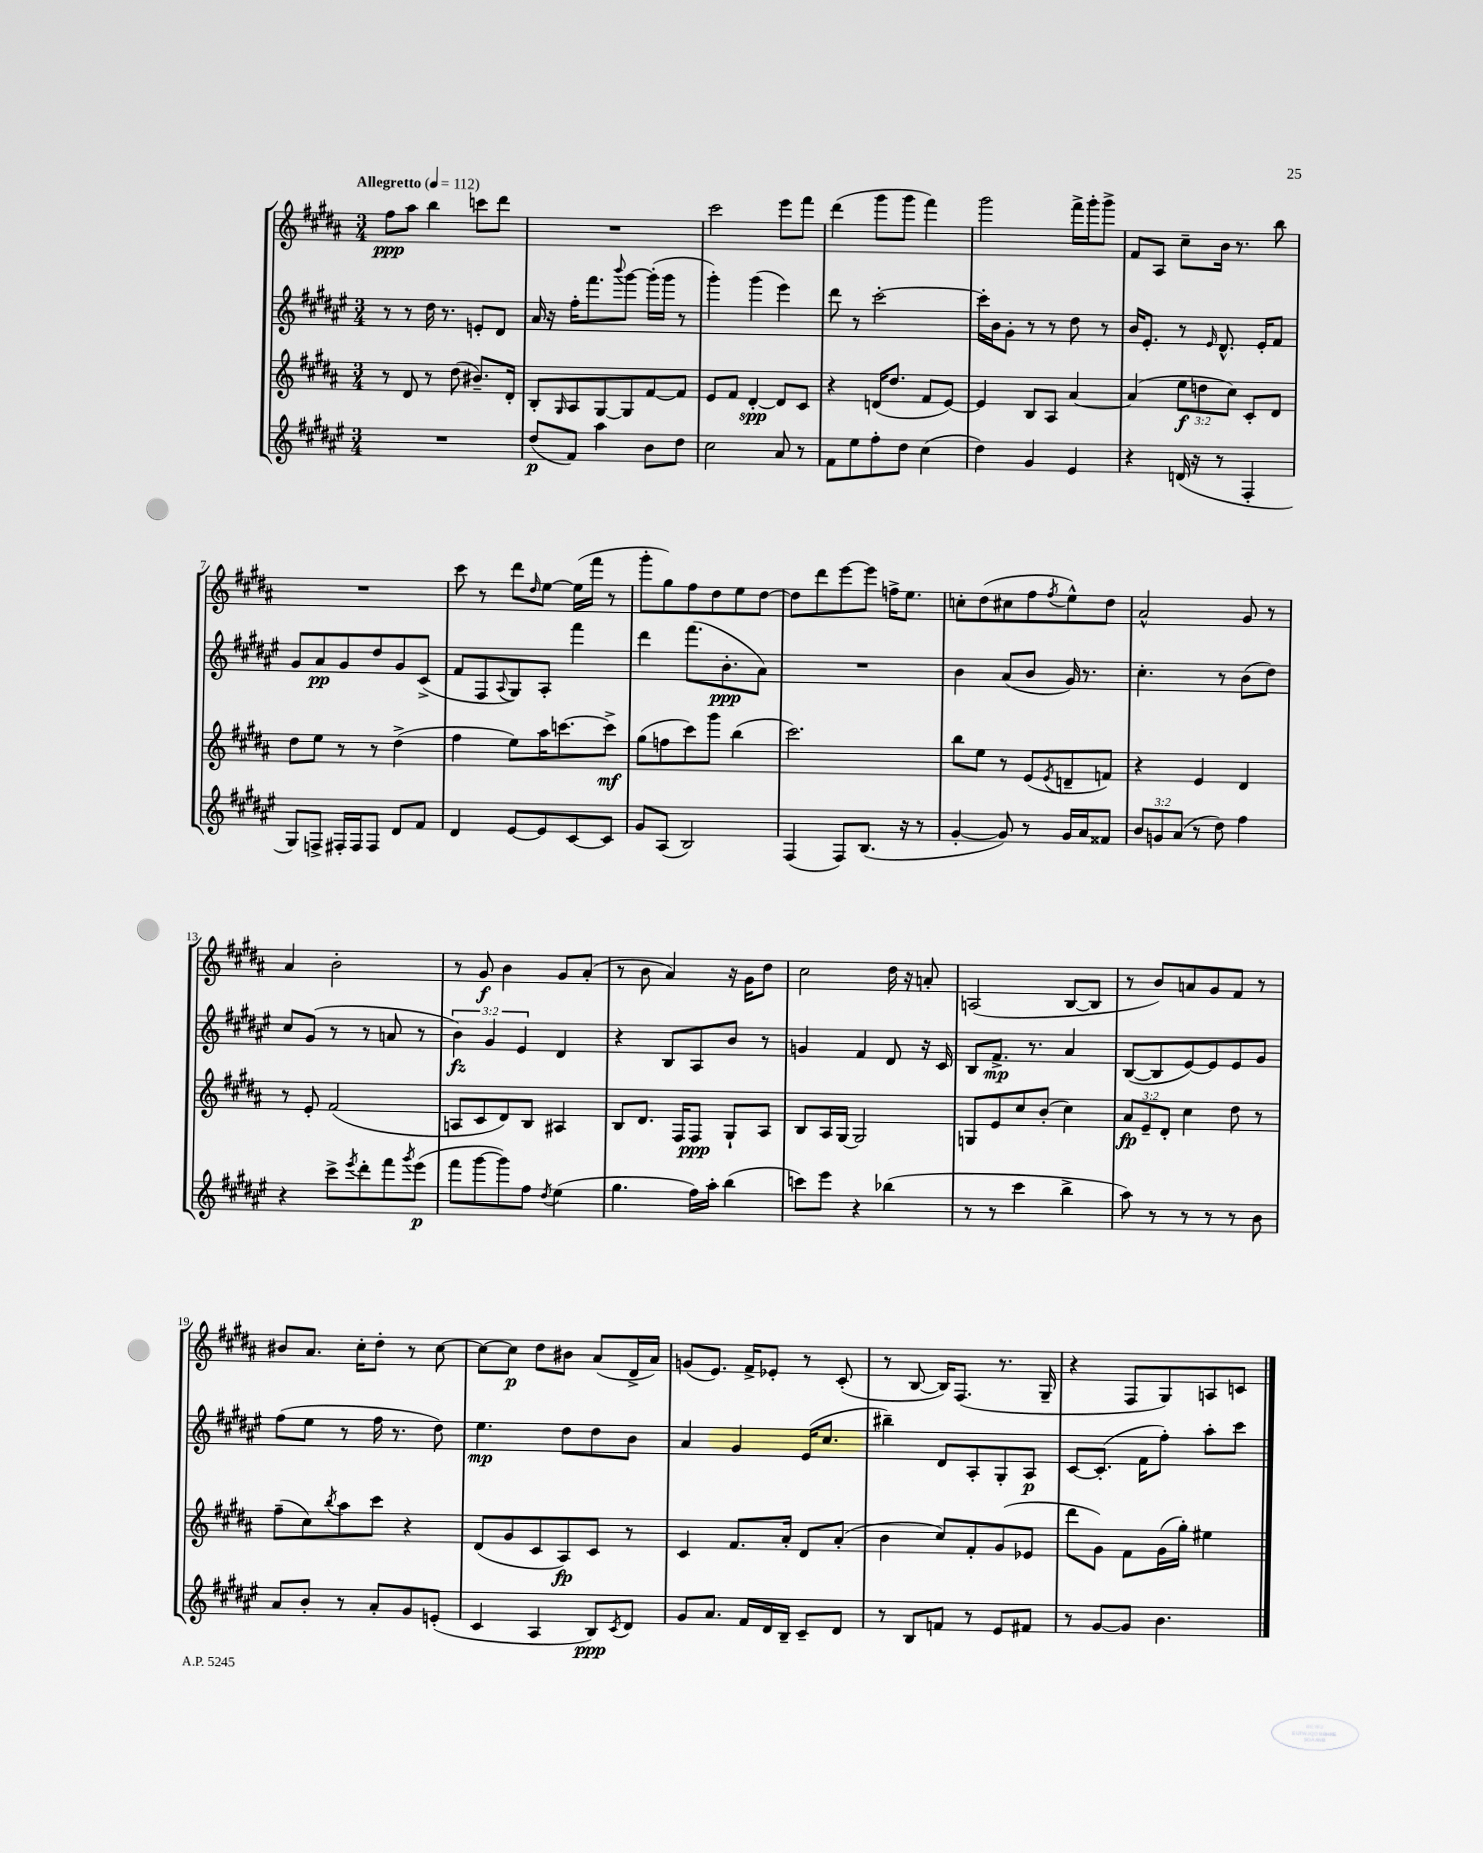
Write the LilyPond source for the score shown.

<<
\new StaffGroup <<
\new Staff = "s0" {
    \clef treble \key b \major \numericTimeSignature \time 3/4 \tempo "Allegretto" 4 = 112
    fis''8\ppp ais''8 b''4 c'''8 dis'''8 |
    R2. |
    cis'''2 e'''8 fis'''8 |
    dis'''4( gis'''8 gis'''8 fis'''4) |
    gis'''2 fis'''16-> gis'''16-. gis'''8-> |
    fis'8 ais8 cis''8-- b'16 r8. b''8 |
    R2. |
    cis'''8 r8 dis'''8 \grace { dis''16 } e''8~ e''16( fis'''16 r8 |
    gis'''8-. gis''8) fis''8 dis''8 e''8 dis''8~ |
    dis''8 dis'''8 e'''8~ e'''8 f''16-> e''8. |
    c''8-. dis''8( cis''8 fis''8 \acciaccatura { fis''8 } e''8-^) dis''8 |
    ais'2-^ gis'8 r8 |
    ais'4 b'2-. |
    r8 gis'8\f b'4 gis'8 ais'8-.( |
    r8 b'8 ais'4) r16 gis'16 dis''8 |
    cis''2 dis''16 r16 a'8-. |
    a2( b8~ b8 |
    r8 b'8) a'8 gis'8 fis'8 r8 |
    bis'8 ais'8. cis''16-. dis''8-. r8 cis''8~ |
    cis''8~ cis''8\p dis''8 bis'8 ais'8( dis'16-> ais'16) |
    g'8( e'8.) fis'16-> ees'8-. r8 cis'8-.( |
    r8 b8~ b16) fis8.( r8. gis16-- |
    r4 fis8 gis8) a8 c'8 \bar "|." |
}
\new Staff = "s1" {
    \clef treble \key fis \major \numericTimeSignature \time 3/4 \override Staff.TupletNumber.text = #tuplet-number::calc-fraction-text
    r8 r8 dis''16 r8. e'8-. dis'8 |
    ais'16 r16 fis''16-. fis'''8. \appoggiatura { b'''8 } gis'''8~ gis'''16-.( gis'''16 r8 |
    gis'''4-.) gis'''4( eis'''4) |
    dis'''8 r8 cis'''2~-. |
    cis'''16-. b'16 gis'8-. r8 r8 dis''8 r8 |
    b'16 eis'8.-. r8 \grace { eis'16 } dis'8.-^ eis'16-. fis'8 |
    gis'8 ais'8\pp gis'8 dis''8 gis'8 cis'8->( |
    fis'8 fis8 \appoggiatura { ais8 } gis8) ais8-. fis'''4 |
    dis'''4 fis'''8.( b'8.-.\ppp ais'8) |
    R2. |
    b'4 ais'8( b'8 gis'16) r8. |
    cis''4.-. r8 b'8( dis''8) |
    cis''8 gis'8( r8 r8 a'8 r8 |
    \tuplet 3/2 { b'4\fz) gis'4 eis'4 } dis'4 |
    r4 b8 ais8 b'8 r8 |
    g'4 fis'4 dis'8 r16 cis'16 |
    b8 fis'8.->\mp r8. ais'4 |
    b8~( b8 eis'8~) eis'8 eis'8 gis'8 |
    fis''8( eis''8 r8 fis''16 r8. dis''8) |
    eis''4.\mp dis''8 dis''8 b'8 |
    ais'4 gis'4 eis'16( cis''8. |
    bis''4--) dis'8 ais8-. gis8-. ais8\p |
    cis'8~ cis'8.-.( fis'16 fis''8-.) ais''8-. cis'''8 \bar "|." |
}
\new Staff = "s2" {
    \clef treble \key b \major \numericTimeSignature \time 3/4 \override Staff.TupletNumber.text = #tuplet-number::calc-fraction-text
    r8 dis'8 r8 dis''8( bis'8.--) dis'16-. |
    b8-. \grace { gis16 } ais8 gis8~ gis8 fis'8~ fis'8 |
    e'8 fis'8 dis'4~-.\spp dis'8 cis'8 |
    r4 d'16( dis''8. fis'8 e'8~) |
    e'4 b8 ais8 ais'4~ |
    ais'4( \tuplet 3/2 { e''8\f d''8 cis''8) } cis'8-. dis'8 |
    dis''8 e''8 r8 r8 dis''4->( |
    fis''4 e''8) ais''16 c'''8.~ c'''8->\mf |
    gis''8( f''8 cis'''8) gis'''8 b''4( |
    cis'''2.) |
    b''8 e''8 r8 e'8( \acciaccatura { e'8 } d'8-- f'8) |
    r4 e'4 dis'4 |
    r8 e'8-. fis'2( |
    a8 cis'8 dis'8) b8 ais4 |
    b8 dis'8. fis16 fis8\ppp gis8-! ais8 |
    b8 ais16 gis16~ gis2 |
    g8 e'8 cis''8 b'8-.( cis''4) |
    \tuplet 3/2 { ais'8\fp e'8-- dis'8-. } cis''4 dis''8 r8 |
    fis''8--( cis''8) \acciaccatura { b''8 } ais''8 cis'''8 r4 |
    dis'8( gis'8 cis'8 ais8\fp) cis'8 r8 |
    cis'4 fis'8. ais'16-. dis'8 ais'8-.( |
    b'4 cis''8) fis'8-. gis'8( ees'8 |
    dis'''8 gis'8) fis'8 gis'16( gis''16-.) eis''4 \bar "|." |
}
\new Staff = "s3" {
    \clef treble \key fis \major \numericTimeSignature \time 3/4 \override Staff.TupletNumber.text = #tuplet-number::calc-fraction-text
    R2. |
    dis''8\p( fis'8) ais''4 b'8 dis''8 |
    cis''2 ais'8 r8 |
    fis'8 eis''8 fis''8-. dis''8 cis''4( |
    dis''4) gis'4 eis'4 |
    r4 d'16( r16 r8 fis4-. |
    gis8) f8-> fis16-. fis16 fis8 dis'8 fis'8 |
    dis'4 eis'8~ eis'8 cis'8~ cis'8 |
    gis'8 ais8( b2) |
    fis4( fis8) b8.( r16 r8 |
    gis'4~-. gis'8) r8 gis'16 ais'16 fisis'8 |
    \tuplet 3/2 { b'8 g'8 ais'8( } r8 dis''8) fis''4 |
    r4 cis'''8-> \acciaccatura { eis'''8 } dis'''8-. fis'''8 \acciaccatura { gis'''8 } eis'''8\p( |
    fis'''8 gis'''8~ gis'''8) fis''8 \acciaccatura { dis''8 } eis''4( |
    gis''4. fis''16) ais''16-. b''4( |
    c'''8) eis'''8 r4 bes''4( |
    r8 r8 cis'''4 b''4-> |
    ais''8) r8 r8 r8 r8 b'8 |
    ais'8 b'8-. r8 ais'8-. gis'8 e'8-.( |
    cis'4 ais4 b8\ppp) \acciaccatura { cis'8 } dis'8 |
    gis'8 ais'8. fis'16 dis'16 b16-- cis'8-- dis'8 |
    r8 b8 f'8 r8 eis'8 fis'8 |
    r8 gis'8~ gis'8 b'4. \bar "|." |
}
>>
>>
